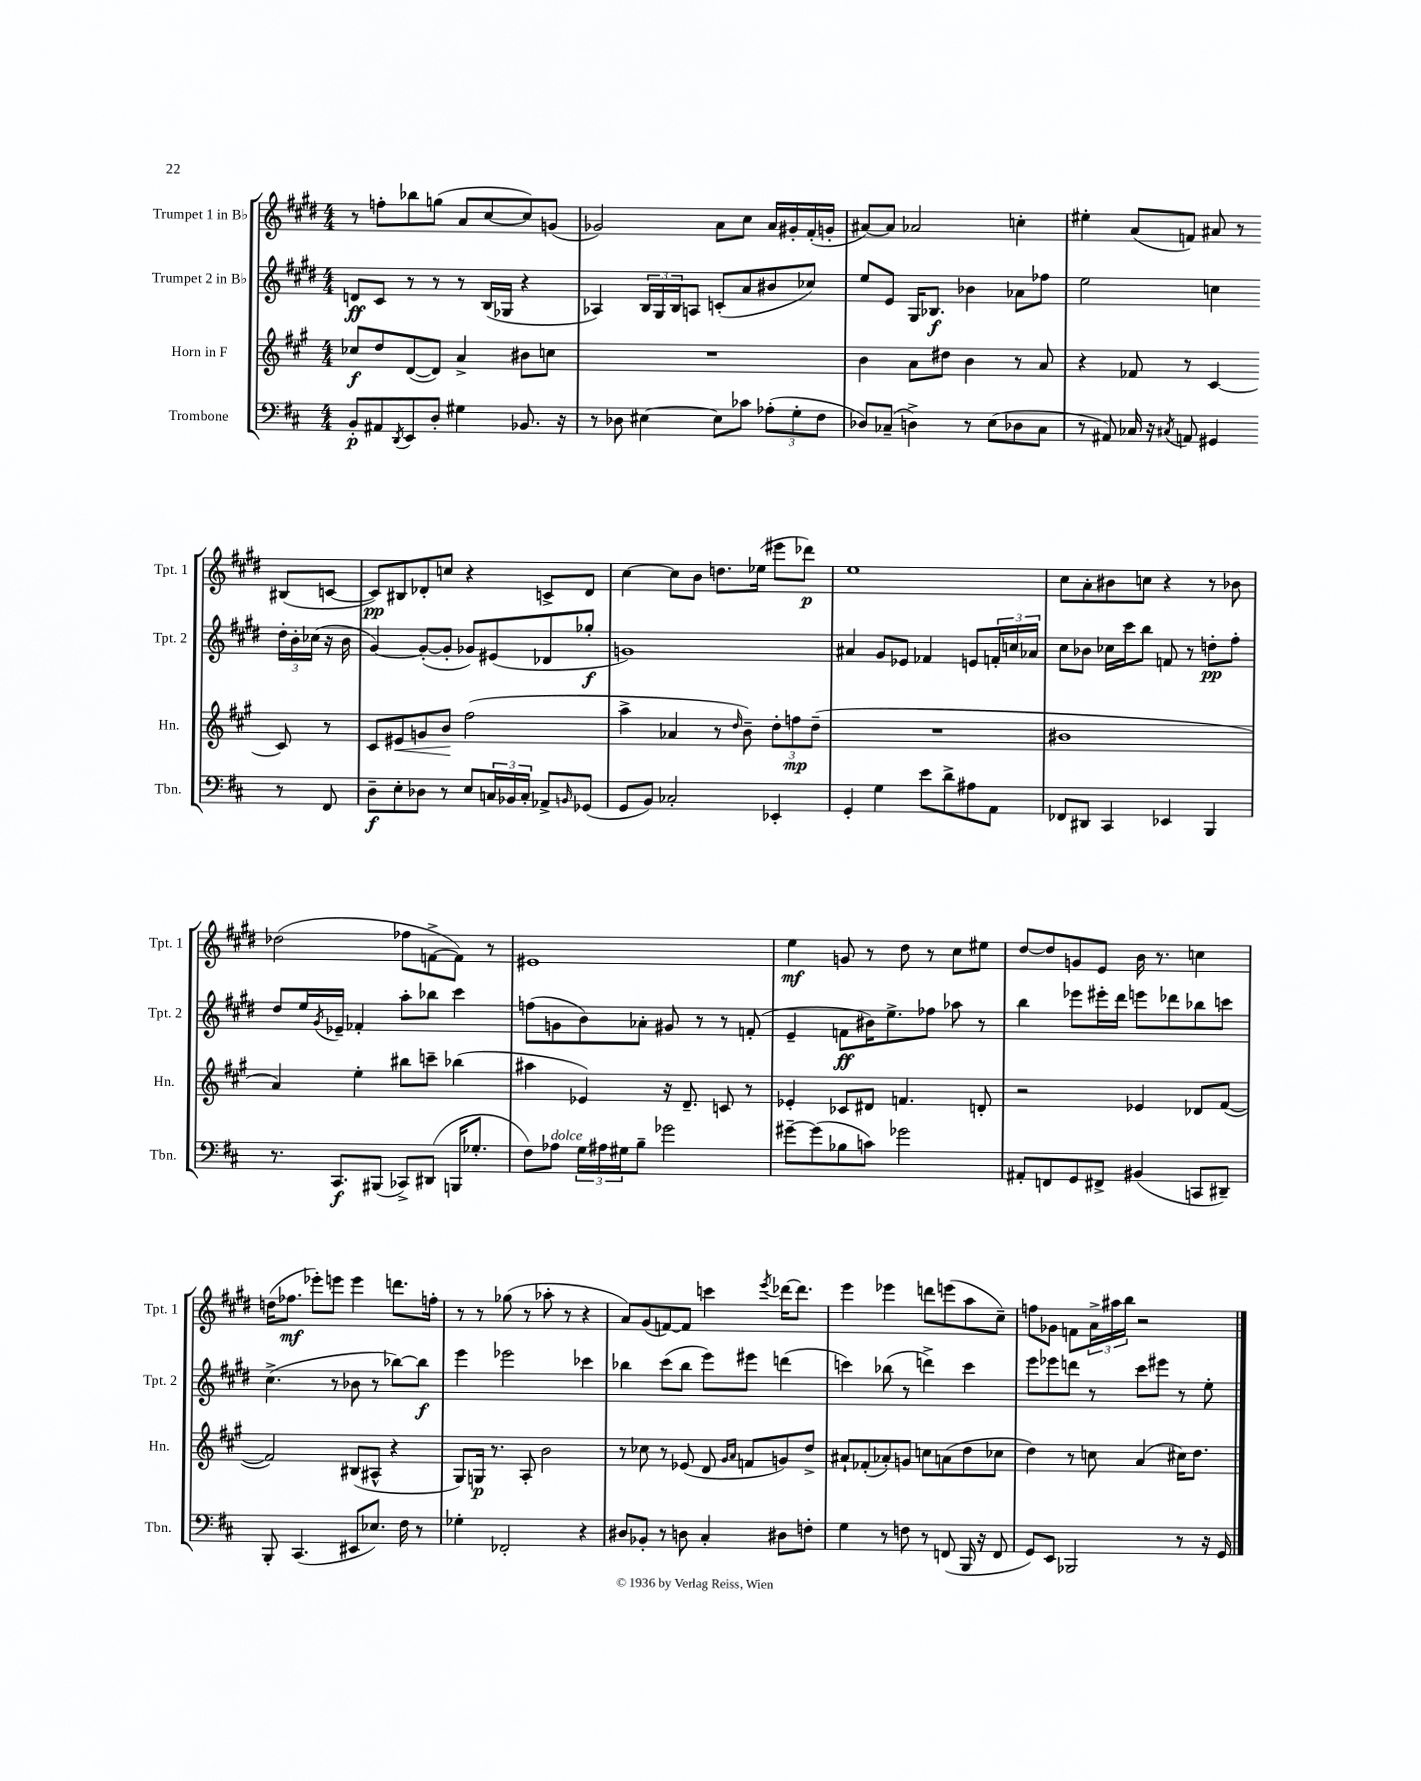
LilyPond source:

<<
\new StaffGroup <<
\new Staff = "s0" \with { instrumentName = "Trumpet 1 in Bb" shortInstrumentName = "Tpt. 1" } {
    \clef treble \key e \major \numericTimeSignature \time 4/4
    r8 f''8-. bes''8 g''8( a'8 cis''8~ cis''8) g'8( |
    ges'2) a'8 cis''8 a'16 gis'16-. fis'16-.( g'16-. |
    ais'8~) ais'8 aes'2 c''4-. |
    eis''4-. a'8( f'8) ais'8 r8 bis8( c'8~ |
    c'8\pp) bis8 des'8-. c''8 r4 c'8-> des'8 |
    cis''4~ cis''8 b'8 d''8. ees''16( eis'''8 des'''8\p) |
    e''1 |
    cis''8 a'8-. bis'8 c''8 r4 r8 bes'8 |
    des''2( fes''8 f'8~-> f'8) r8 |
    eis'1 |
    e''4\mf g'8 r8 dis''8 r8 cis''8 eis''8 |
    dis''8~ dis''8 g'8 e'8 b'16 r8. c''4 |
    d''16( fes''8.\mf ees'''8-.) e'''8 e'''4 d'''8. f''16-. |
    r8 r8 ges''8( r8 aes''8-. r8 r4 |
    a'8) gis'8( f'8~) f'8 c'''4 \acciaccatura { e'''8 } des'''16~ des'''8. |
    e'''4 ees'''4 d'''8 e'''8( a''8 cis''8--) |
    f''8 ges'8 f'8 \tuplet 3/2 { a'16-> ais''16 b''16 } r2 \bar "|." |
}
\new Staff = "s1" \with { instrumentName = "Trumpet 2 in Bb" shortInstrumentName = "Tpt. 2" } {
    \clef treble \key e \major \numericTimeSignature \time 4/4
    d'8\ff cis'8 r8 r8 r8 b16( ges16 r4 |
    aes4) \tuplet 3/2 { b16 gis16 b16 } a8 c'8-.( a'8 bis'8 ces''8) |
    e''8 e'8 gis16 bes8.\f bes'4 aes'8 fes''8 |
    e''2 c''4 \tuplet 3/2 { dis''16-. b'16-. ces''16( } r16 b'16 |
    gis'4~) gis'8~-.( gis'8-. ges'8) eis'8( des'8 ges''8-.\f |
    g'1) |
    ais'4 gis'8 ees'8 fes'4 e'8 \tuplet 3/2 { f'16-. c''16 aes'16 } |
    cis''8 bes'8 ces''16 cis'''16 b''8 f'8 r8 d''8-.\pp fis''8-. |
    dis''8 e''16 \acciaccatura { gis'8 } ees'16-- fes'4-. a''8-. bes''8 cis'''4 |
    f''8( g'8 b'8) aes'8-. gis'8 r8 r8 f'8-.( |
    e'4-- f'8\ff bis'16) e''8.-> fes''8 aes''8 r8 |
    b''4 ees'''8 eis'''16-. dis'''16 e'''8 des'''8 bes''8 c'''8 |
    cis''4.->( r8 bes'8 r8 bes''8~) bes''8\f |
    e'''4 ees'''2 ces'''4 |
    bes''4 cis'''8( bes''8 e'''8) eis'''8 d'''4( |
    c'''4) bes''8( r8 d'''4->) c'''4 |
    e'''8 ees'''8 d'''8 r8 cis'''8 eis'''8 r8 e''8-. \bar "|." |
}
\new Staff = "s2" \with { instrumentName = "Horn in F" shortInstrumentName = "Hn." } {
    \clef treble \key a \major \numericTimeSignature \time 4/4
    ces''8\f d''8 d'8~( d'8) a'4-> bis'8 c''8 |
    R1 |
    b'4 a'8 dis''8 b'4 r8 a'8 |
    r4 fes'8 r8 cis'4~ cis'8 r8 |
    cis'8 eis'8\< g'8 b'8\! fis''2( |
    a''4-> aes'4 r8 \grace { d''16 } b'8--) \tuplet 3/2 { d''8-. f''8\mp d''8--( } |
    R1 |
    bis'1 |
    a'4) e''4-. bis''8 c'''8-- bes''4( |
    ais''4 ees'4) r16 d'8.-- c'8 r8 |
    ees'4-. ces'8 dis'8 f'4. d'8-. |
    r2 ees'4 des'8 fis'8~( |
    fis'2) bis8( ais8-^ r4 |
    gis8) g16\p r8. a8-. b'2 |
    r8 ces''8 r8 ees'8( d'8 \grace { gis'16 a'16 } f'8 g'8) d''8-> |
    ais'8-! fes'8-.( aes'8-.) g'8 c''8 a'8( d''8 ces''8 |
    d''4) r8 c''8 a'4( cis''16) d''8. \bar "|." |
}
\new Staff = "s3" \with { instrumentName = "Trombone" shortInstrumentName = "Tbn." } {
    \clef bass \key d \major \numericTimeSignature \time 4/4
    b,8-.\p ais,8 \acciaccatura { d,8 } e,8 d8-. gis4 bes,8. r16 |
    r8 des8 eis4~ eis8 ces'8 \tuplet 3/2 { aes8-.( g8-. fis8 } |
    des8) ces8--( d4->) r8 e8( des8 ces8 |
    r8 ais,8) ces16 r16 \acciaccatura { cis8 } a,8 gis,4 r8 fis,8 |
    d8--\f e8-. des8 r8 e8 \tuplet 3/2 { c16 bes,16 c16-. } aes,8-> \grace { b,16 } ges,8( |
    g,8 b,8) ces2-. ees,4-. |
    g,4-. g4 e'8 d'8-> ais8 a,8 |
    fes,8 dis,8 cis,4 ees,4 b,,4 |
    r8. cis,8.\f bis,,8( ces,8->) dis,8( b,,16 ges8.-. |
    fis8) aes8^\markup { \italic "dolce" } \tuplet 3/2 { g16 ais16 gis16 } b8-- ges'2 |
    gis'8~-- gis'8( bes8 c'8) ges'2 |
    ais,8-. f,8 g,8 fis,8-> bis,4( c,8 dis,8--) |
    b,,8-. cis,4.( eis,8 ees8.) fis16 r8 |
    ges4-. fes,2-. r4 |
    dis8 bes,8-. r8 d8 cis4-. dis8 f8-. |
    g4 r8 f8 r8 f,8( b,,16 r16 f,8 |
    g,8) e,8 bes,,2 r8 r16 g,16 \bar "|." |
}
>>
>>
\layout { \context { \Score \remove "Bar_number_engraver" } }
